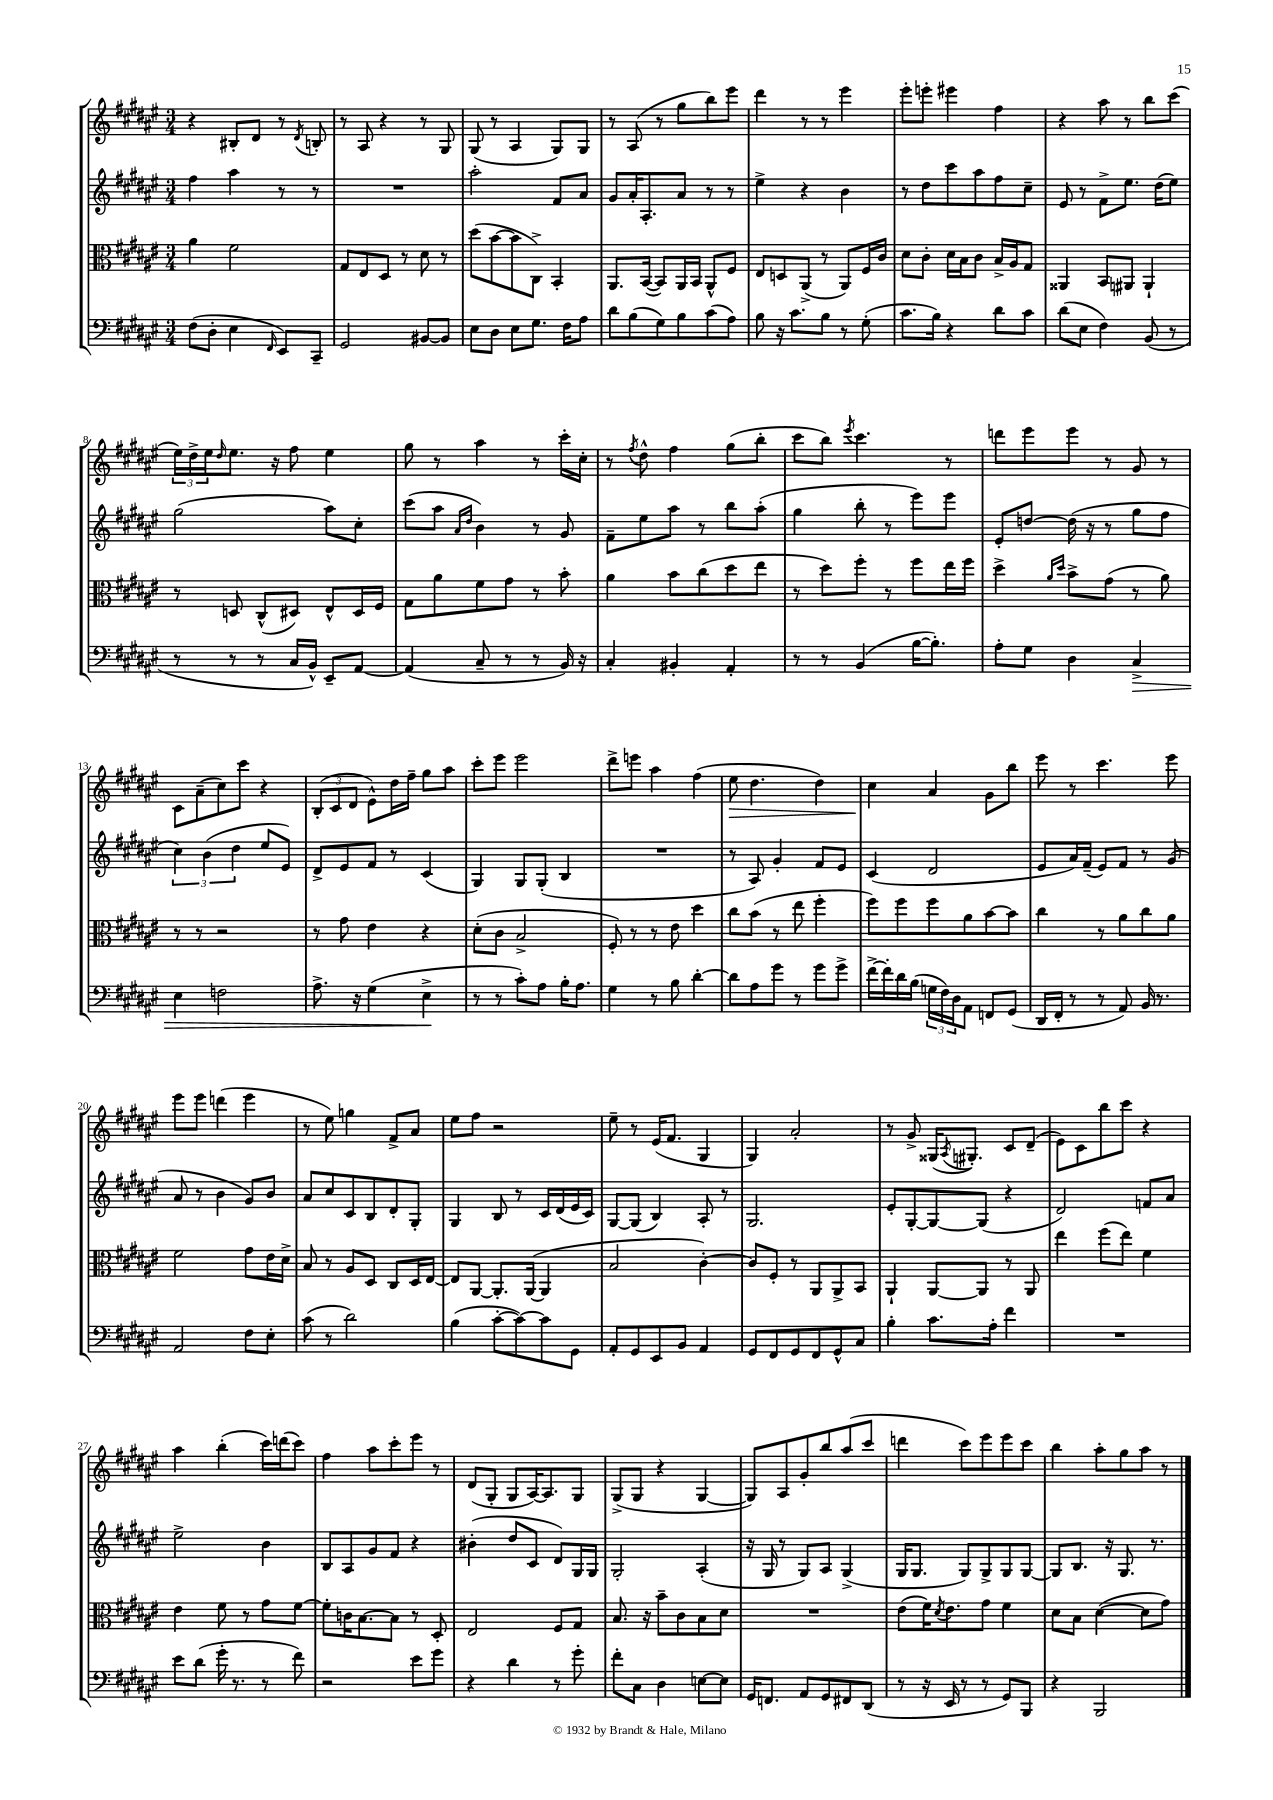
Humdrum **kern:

**kern	**dynam	**kern	**kern	**kern	**dynam
*part4	*part4	*part3	*part2	*part1	*part1
*staff4	*staff4	*staff3	*staff2	*staff1	*staff1
*clefF4	*	*clefC3	*clefG2	*clefG2	*
*k[f#c#g#d#a#e#]	*	*k[f#c#g#d#a#e#]	*k[f#c#g#d#a#e#]	*k[f#c#g#d#a#e#]	*
*M3/4	*	*M3/4	*M3/4	*M3/4	*
=1	=1	=1	=1	=1	=1
(8F#\L	.	4a#\	4ff#\	4r	.
8D#'\J	.	.	.	.	.
4E#\	.	2f#\	4aa#\	8B#X'/L	.
.	.	.	.	8d#/J	.
16qqFF#/	.	.	.	.	.
8EE#/L)	.	.	8r	8r	.
.	.	.	.	8qd#/	.
8CC#~/J	.	.	8r	8Bn'/	.
=2	=2	=2	=2	=2	=2
2GG#/	.	8G#/L	2.r	8r	.
.	.	8E#/	.	8A#/	.
.	.	8D#/J	.	4r	.
.	.	8r	.	.	.
[8BB#X/L	.	8d#\	.	8r	.
8BB#/J]	.	8r	.	8G#/	.
=3	=3	=3	=3	=3	=3
8E#\L	.	(8dd#\L	2aa#'\	(8G#/	.
8D#\J	.	[8b\	.	8r	.
8E#\L	.	8b\]	.	4A#/	.
8.G#\J	.	8C#^\J)	.	.	.
.	.	4BB'/	8f#/L	8G#/L)	.
16F#\KL	.	.	.	.	.
8A#\J	.	.	8a#/J	8G#/J	.
=4	=4	=4	=4	=4	=4
8d#\L	.	8.AA#/L	8g#/L	8r	.
(8B\	.	.	16a#'/K	(8A#/	.
.	.	([16BB/Jk	8.A#'/	.	.
8G#\)	.	8BB/L])	.	8r	.
8B\	.	16AA#/L	8a#/J	8gg#\L	.
.	.	16BB/JJ	.	.	.
(8c#\	.	8AA#^^/L	8r	8bb\)	.
8A#\J)	.	8F#/J	8r	8eee#\J	.
=5	=5	=5	=5	=5	=5
8B\	.	8E#/L	4ee#^\	4ddd#\	.
16r	.	8Dn/	.	.	.
8.c#\L	.	.	.	.	.
.	.	(8AA#^/J	4r	8r	.
8B\J	.	8r	.	8r	.
8r	.	8AA#/L)	4b\	4eee#\	.
(8G#'\	.	16F#/L	.	.	.
.	.	16c#/JJ	.	.	.
=6	=6	=6	=6	=6	=6
8.c#\L	.	8d#\L	8r	8eee#'\L	.
.	.	8c#'\J	8dd#\L	8eeen'\J	.
16B\Jk)	.	.	.	.	.
4r	.	16d#\LL	8ccc#\	4eee#X\	.
.	.	16B\J	.	.	.
.	.	8c#\J	8aa#\	.	.
8d#\L	.	16B^/LL	8ff#\	4ff#\	.
.	.	16A#/J	.	.	.
8c#\J	.	8G#/J	8cc#~\J	.	.
=7	=7	=7	=7	=7	=7
(8d#\L	.	4AA##X/	8e#/	4r	.
8E#\J	.	.	8r	.	.
4F#\)	.	8BB/L	8f#^\L	8aa#\	.
.	.	8AA#X/J	8.ee#\J	8r	.
(8BB/	.	4AA#`/	.	8bb\L	.
.	.	.	(16dd#\KL	.	.
8r	.	.	8ee#\J)	(8ccc#\J	.
!!LO:LB:g=z
=8	=8	=8	=8	=8	=8
8r	.	8r	(2gg#\	24ee#\LL)	.
.	.	.	.	24dd#^\	.
.	.	.	.	24ee#\J	.
.	.	.	.	16qqdd#/	.
8r	.	8Dn/	.	8.ee#\J	.
8r	.	(8C#^^/L	.	.	.
.	.	.	.	16r	.
16C#/LL	.	8D#X/J)	.	8ff#\	.
16BB^^/JJ)	.	.	.	.	.
8EE#~/L	.	8E#^^/L	8aa#\L)	4ee#\	.
[8AA#/J	.	16D#/L	8cc#'\J	.	.
.	.	16F#/JJ	.	.	.
=9	=9	=9	=9	=9	=9
(4AA#/]	.	8G#\L	(8ccc#\L	8gg#\	.
.	.	8a#\	8aa#\J	8r	.
.	.	.	16qqa#/LL	.	.
.	.	.	16qqdd#/JJ	.	.
8C#~/	.	8f#\	4b\)	4aa#\	.
8r	.	8g#\J	.	.	.
8r	.	8r	8r	8r	.
16BB/)	.	8b'\	8g#/	16ccc#'\LL	.
16r	.	.	.	16cc#'\JJ	.
=10	=10	=10	=10	=10	=10
4C#'/	.	4a#\	8f#~\L	8r	.
.	.	.	.	8qff#/	.
.	.	.	8ee#\	8dd#^^\	.
4BB#X'/	.	8b\L	8aa#\J	4ff#\	.
.	.	(8cc#\	8r	.	.
4AA#'/	.	8dd#\	8bb\L	(8gg#\L	.
.	.	8ee#\J	(8aa#'\J	8bb'\J	.
=11	=11	=11	=11	=11	=11
8r	.	8r	4gg#\	8ccc#\L	.
8r	.	8dd#\L)	.	8bb\J)	.
.	.	.	.	8qeee#/	.
(4BB/	.	8ff#'\J	8bb'\	4.ccc#\	.
.	.	8r	8r	.	.
[16B\KL	.	8ff#\L	8eee#\L)	.	.
8.B'\J])	.	.	.	.	.
.	.	16ee#\L	8eee#\J	8r	.
.	.	16ff#\JJ	.	.	.
=12	=12	=12	=12	=12	=12
8A#'\L	.	4dd#^\	8e#'/L	8dddn\L	.
8G#\J	.	.	[8ddn/J	8eee#\	.
.	.	16qqa#/LL	.	.	.
.	.	16qqdd#/JJ	.	.	.
4D#\	.	8b^\L	(16dd\]	8eee#\J	.
.	.	.	16r	.	.
.	.	(8g#\J	8r	8r	.
!	!LO:HP:b	!	!	!	!
4C#^/	>	8r	8gg#\L	8g#/	.
.	.	8a#\)	8ff#\J	8r	.
!!LO:LB:g=z
=13	=13	=13	=13	=13	=13
4E#\	.	8r	6cc#\)	8c#\L	.
.	.	8r	.	(8a#~\	.
.	.	.	(6b\	.	.
2Fn\	.	2r	.	8cc#\)	.
.	.	.	6dd#\	.	.
.	.	.	.	8ccc#\J	.
.	.	.	8ee#/L	4r	.
.	.	.	8e#/J)	.	.
=14	=14	=14	=14	=14	=14
8.A#^\	.	8r	8d#^/L	(12B'/L	.
.	.	.	.	12c#/	.
.	.	8g#\	8e#/	.	.
.	.	.	.	12d#/J	.
16r	.	.	.	.	.
(4G#\	.	4e#\	8f#/J	8e#^^\L)	.
.	.	.	8r	16dd#\L	.
.	.	.	.	16ff#~\JJ	.
4E#^\	.	4r	(4c#/	8gg#\L	.
.	.	.	.	8aa#\J	.
.	]	.	.	.	.
=15	=15	=15	=15	=15	=15
8r	.	(8d#'\L	4G#/)	8ccc#'\L	.
8r	.	8c#\J	.	8eee#\J	.
8c#'\L)	.	2B^/	8G#/L	2eee#\	.
8A#\J	.	.	(8G#'/J	.	.
16B'\KL	.	.	4B/	.	.
8.A#\J	.	.	.	.	.
=16	=16	=16	=16	=16	=16
4G#\	.	8F#'/)	2.r	8ddd#^\L	.
.	.	8r	.	8eeen\J	.
8r	.	8r	.	4aa#\	.
8B\	.	8e#\	.	.	.
[4d#'\	.	4dd#\	.	(4ff#\	.
=17	=17	=17	=17	=17	=17
!	!	!	!	!	!LO:HP:b
8d#\L]	.	8cc#\L	8r	8ee#\	>
8A#\	.	(8b\J	8A#/)	4.dd#\	.
8g#\J	.	8r	4g#'/	.	.
8r	.	8ee#\	.	.	.
8g#\L	.	4ff#'\	8f#/L	4dd#\)	.
8g#^\J	.	.	8e#/J	.	.
=18	=18	=18	=18	=18	=18
[16f#^\LL	.	8ff#\L)	(4c#/	4cc#\	.
16f#'\]	.	.	.	.	.
16d#\	.	8ff#\	.	.	.
(16B\JJ	.	.	.	.	.
24Gn\LL	.	8ff#\	2d#/	4a#/	]
24F#\)	.	.	.	.	.
24D#\J	.	.	.	.	.
8AA#\J	.	8a#\	.	.	.
8FFn/L	.	[8b\	.	8g#\L	.
(8GG#/J	.	8b\J]	.	8bb\J	.
=19	=19	=19	=19	=19	=19
16DD#/LL	.	4cc#\	8e#/L	8eee#\	.
16FF#'/JJ	.	.	.	.	.
8r	.	.	16a#/L)	8r	.
.	.	.	(16f#~/JJ	.	.
8r	.	8r	8e#/L)	4.ccc#\	.
8AA#/)	.	8a#\L	8f#/J	.	.
16BB/	.	8cc#\	8r	.	.
8.r	.	.	.	.	.
.	.	8a#\J	(8g#/	8eee#\	.
!!LO:LB:g=z
=20	=20	=20	=20	=20	=20
2AA#/	.	2f#\	8a#/	8eee#\L	.
.	.	.	8r	8eee#\J	.
.	.	.	4b\	(4dddn\	.
8F#\L	.	8g#\L	8g#/L)	4eee#\	.
8E#'\J	.	16e#\L	8b/J	.	.
.	.	16d#^\JJ	.	.	.
=21	=21	=21	=21	=21	=21
(8c#\	.	8B/	8a#/L	8r	.
8r	.	8r	8cc#/	8ee#\)	.
2d#\)	.	8A#/L	8c#/	4ggn\	.
.	.	8D#/J	8B/	.	.
.	.	8C#/L	8d#'/	8f#^/L	.
.	.	16D#/L	8G#'/J	8a#/J	.
.	.	[16E#/JJ	.	.	.
=22	=22	=22	=22	=22	=22
(4B\	.	8E#/L]	4G#/	8ee#\L	.
.	.	[8AA#/J	.	8ff#\J	.
[8c#'\L	.	8.AA#'/L]	8B/	2r	.
8c#\_)	.	.	8r	.	.
.	.	([16AA#/Jk	.	.	.
8c#\]	.	4AA#/]	16c#/LL	.	.
.	.	.	(16d#/	.	.
8GG#\J	.	.	16e#/	.	.
.	.	.	16c#/JJ)	.	.
=23	=23	=23	=23	=23	=23
8AA#'/L	.	2B/	[8G#/L	8ee#~\	.
8GG#/	.	.	(8G#/J]	8r	.
8EE#/	.	.	4B/)	(16e#/KL	.
.	.	.	.	8.f#/J	.
8BB/J	.	.	.	.	.
4AA#/	.	[4c#'\)	8A#'/	4G#/	.
.	.	.	8r	.	.
=24	=24	=24	=24	=24	=24
8GG#/L	.	8c#/L]	2.G#/	4G#/)	.
8FF#/	.	8F#'/J	.	.	.
8GG#/	.	8r	.	2a#'/	.
8FF#/	.	8AA#/L	.	.	.
8GG#^^/	.	8AA#^/	.	.	.
8C#/J	.	8BB/J	.	.	.
=25	=25	=25	=25	=25	=25
4B'\	.	4AA#`/	8e#'/L	8r	.
.	.	.	[8G#'/	8g#^/	.
8.c#\L	.	[8AA#/L	8G#/_	(16G##X/KL	.
.	.	.	.	8qA#/	.
.	.	.	.	8.G#X'/J)	.
.	.	8AA#/J]	(8G#/J]	.	.
16A#'\Jk	.	.	.	.	.
4f#\	.	8r	4r	8c#/L	.
.	.	8AA#/	.	(8d#~/J	.
=26	=26	=26	=26	=26	=26
2.r	.	4ee#\	2d#/)	8e#\L)	.
.	.	.	.	8c#\	.
.	.	(8ff#\L	.	8bb\	.
.	.	8ee#\J)	.	8ccc#\J	.
.	.	4f#\	8fn/L	4r	.
.	.	.	8a#/J	.	.
!!LO:LB:g=z
=27	=27	=27	=27	=27	=27
8e#\L	.	4e#\	2ee#^\	4aa#\	.
(8d#\J	.	.	.	.	.
16g#'\	.	8f#\	.	(4bb'\	.
8.r	.	.	.	.	.
.	.	8r	.	.	.
8r	.	8g#\L	4b\	16ccc#\LL)	.
.	.	.	.	(16dddn\J	.
8f#\)	.	[8f#\J	.	8ccc#\J)	.
=28	=28	=28	=28	=28	=28
2r	.	8f#'\L]	8B/L	4ff#\	.
.	.	16cn\K	8A#/	.	.
.	.	[8.B\	.	.	.
.	.	.	8g#/	8aa#\L	.
.	.	8B\J]	8f#/J	8ccc#'\	.
8e#\L	.	8r	4r	8eee#\J	.
8g#\J	.	8D#'/	.	8r	.
=29	=29	=29	=29	=29	=29
4r	.	2E#/	(4b#X'\	(8d#/L	.
.	.	.	.	8G#'/J	.
4d#\	.	.	8dd#/L	8G#/L	.
.	.	.	8c#/J	[16A#/K)	.
.	.	.	.	8.A#/]	.
8r	.	8F#/L	8d#/L)	.	.
8g#'\	.	8G#/J	16G#/L	8G#/J	.
.	.	.	16G#/JJ	.	.
=30	=30	=30	=30	=30	=30
8f#'\L	.	8.B/	2G#'/	(8G#^/L	.
8C#\J	.	.	.	8G#/J	.
.	.	16r	.	.	.
4D#\	.	8b~\L	.	4r	.
.	.	8c#\	.	.	.
[8En\L	.	8B\	(4A#'/	[4G#/	.
8E\J]	.	8d#\J	.	.	.
=31	=31	=31	=31	=31	=31
16GG#/KL	.	2.r	16r	8G#/L])	.
8.FFn/J	.	.	16G#/	.	.
.	.	.	8r	8A#/	.
8AA#/L	.	.	8G#/L)	8g#'/	.
8GG#/	.	.	8A#/J	8bb/	.
8FF#X/	.	.	(4G#^/	(8aa#/	.
(8DD#/J	.	.	.	8ccc#/J	.
=32	=32	=32	=32	=32	=32
8r	.	(8e#\L	16G#/KL	4dddn\	.
.	.	.	8.G#/J	.	.
16r	.	16f#\K)	.	.	.
.	.	8qd#/	.	.	.
16EE#/	.	8.e#\	.	.	.
8r	.	.	8G#/L)	8ccc#\L)	.
8r	.	8g#\J	8G#^/	8eee#\	.
8GG#/L)	.	4f#\	8G#/	8eee#\	.
8BBB/J	.	.	[8G#/J	8ccc#\J	.
=33	=33	=33	=33	=33	=33
4r	.	8d#\L	8G#/L]	4bb\	.
.	.	8B\J	8.B/J	.	.
2BBB/	.	([4d#\	.	8aa#'\L	.
.	.	.	16r	.	.
.	.	.	8.G#/	8gg#\	.
.	.	8d#\L]	.	8aa#\J	.
.	.	.	8.r	.	.
.	.	8g#\J)	.	8r	.
==	==	==	==	==	==
*-	*-	*-	*-	*-	*-
